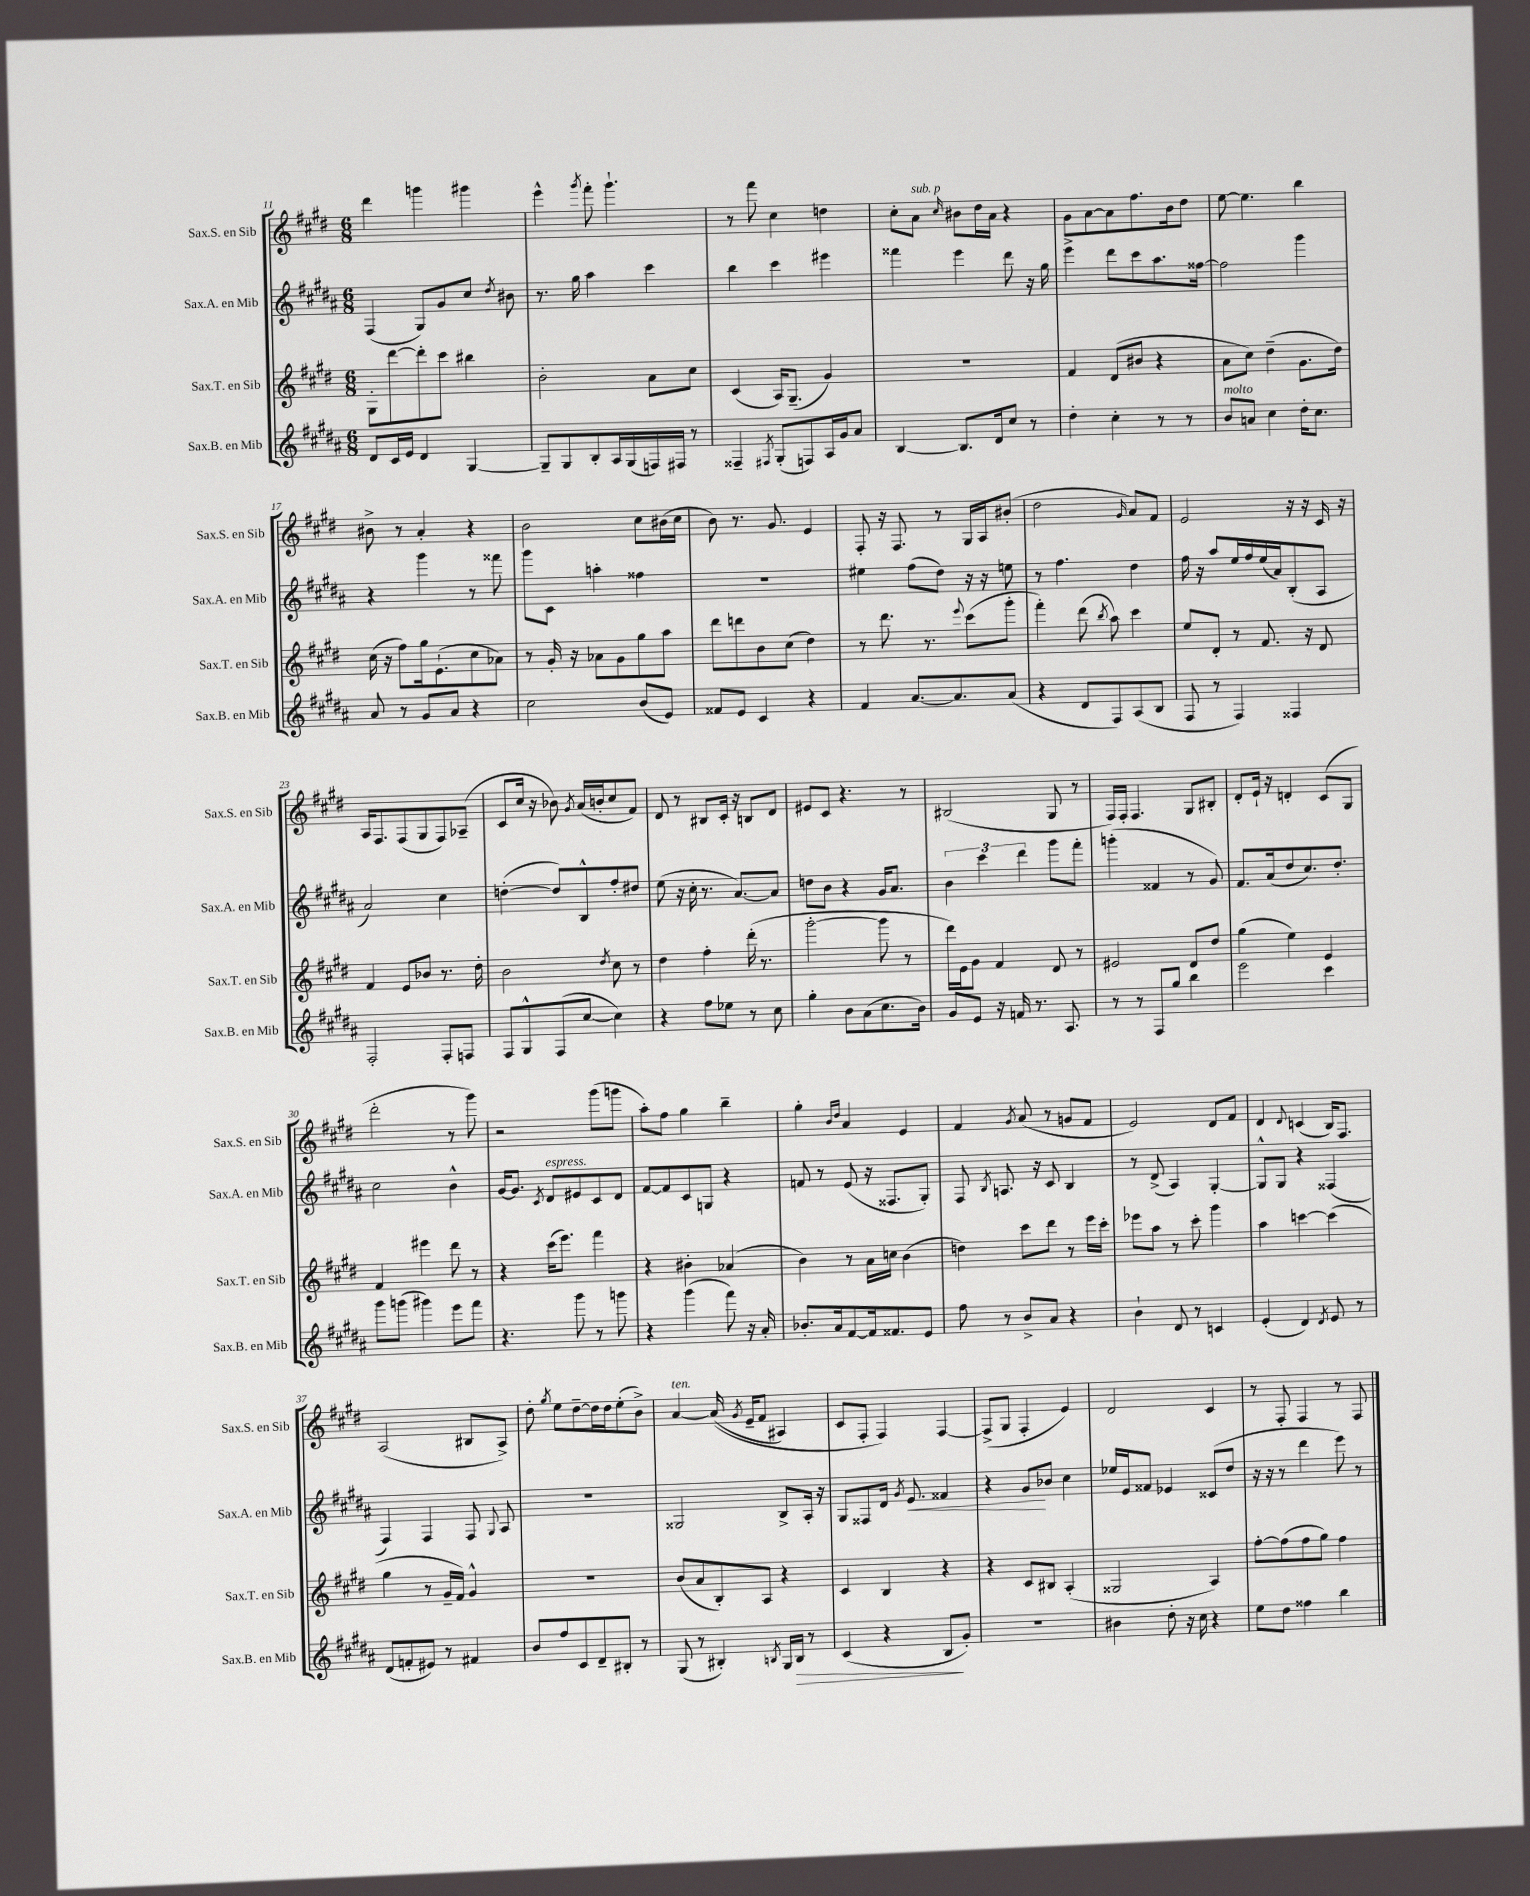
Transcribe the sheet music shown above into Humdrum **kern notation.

**kern	**dynam	**kern	**kern	**dynam	**kern
*part4	*part4	*part3	*part2	*part2	*part1
*staff4	*staff4	*staff3	*staff2	*staff2	*staff1
*I"Sax.B. en Mib	*	*I"Sax.T. en Sib	*I"Sax.A. en Mib	*	*I"Sax.S. en Sib
*I'Sax.B. en Mib	*	*I'Sax.T. en Sib	*I'Sax.A. en Mib	*	*I'Sax.S. en Sib
*clefG2	*	*clefG2	*clefG2	*	*clefG2
*k[f#c#g#d#a#]	*	*k[f#c#g#d#]	*k[f#c#g#d#a#]	*	*k[f#c#g#d#]
*M6/8	*	*M6/8	*M6/8	*	*M6/8
=11	=11	=11	=11	=11	=11
8d#/L	.	8G#'\L	(4F#/	.	4ddd#\
16c#/L	.	[8ddd#\	.	.	.
16e/JJ	.	.	.	.	.
4d#/	.	8ddd#'\]	8G#/L)	.	4gggn\
.	.	8ccc#\J	8g#/	.	.
[4G#/	.	4bb#X\	8cc#/J	.	4ggg#X\
.	.	.	8qdd#/	.	.
.	.	.	8b#X\	.	.
=12	=12	=12	=12	=12	=12
8G#~/L]	.	2b'\	8.r	.	4eee^^\
8G#/	.	.	.	.	.
.	.	.	16gg#\	.	.
.	.	.	.	.	8qggg#/
8B'/	.	.	4aa#\	.	8fff#'\
16A#/L	.	.	.	.	4.ggg#`\
(16G#/	.	.	.	.	.
16Fn/)	.	8a\L	4ccc#\	.	.
16F#X/JJ	.	.	.	.	.
8r	.	8cc#\J	.	.	.
=13	=13	=13	=13	=13	=13
4F##X~/	.	(4c#/	4bb\	.	8r
.	.	.	.	.	8fff#\
8qF#X/	.	.	.	.	.
(8G#'/L	.	16A/KL)	4ccc#\	.	4cc#\
.	.	(8.G#~/J	.	.	.
8Fn/)	.	.	.	.	.
16A#/L	.	4g#/)	4eee#X\	.	4ddn\
16g#/J	.	.	.	.	.
8a#/J	.	.	.	.	.
=14	=14	=14	=14	=14	=14
[4B/	.	2.r	4fff##X\	.	8cc#'\L
!	!	!	!	!	!LO:TX:a:i:t=sub. p
.	.	.	.	.	8a\J
.	.	.	.	.	16qqcc#/
8.B/L]	.	.	4eee\	.	8b#X\L
.	.	.	.	.	16dd#\L
16d#/k	.	.	.	.	16a\JJ
8cc#/J	.	.	8ddd#\	.	4r
8r	.	.	16r	.	.
.	.	.	16gg#\	.	.
=15	=15	=15	=15	=15	=15
4dd#'\	.	4f#/	4eee^\	.	8g#\L
.	.	.	.	.	[8a\
4cc#'\	.	(8d#/L	8ddd#\L	.	8a\]
.	.	8b#X/J	8ccc#\	.	8.ff#\
8r	.	4r	8.aa#\	.	.
.	.	.	.	.	16b\k
8r	.	.	.	.	8dd#\J
.	.	.	[16ff##X\Jk	.	.
=16	=16	=16	=16	=16	=16
!LO:TX:a:i:t=molto	!	!	!	!	!
8b/L	.	8a\L	2ff##\]	.	[8ee\
8an/J	.	8cc#\J)	.	.	4.ee\]
4cc#\	.	(4dd#~\	.	.	.
16dd#'\KL	.	8.g#\L	4ggg#\	.	4bb\
8.cc#\J	.	.	.	.	.
.	.	16dd#\Jk)	.	.	.
!!LO:LB:g=z
=17	=17	=17	=17	=17	=17
8a#/	.	(16cc#\	4r	.	8b#X^\
.	.	16r	.	.	.
8r	.	8ff#\L)	.	.	8r
8g#/L	.	16gg#\k	4ggg#\	.	4a'/
.	.	(8.e`\	.	.	.
8a#/J	.	.	.	.	.
4r	.	8cc#\	8r	.	4r
.	.	8a-X\J)	8fff##X\	.	.
=18	=18	=18	=18	=18	=18
2cc#\	.	8r	8ggg#\L	.	2b\
.	.	16g#'/	8c#\J	.	.
.	.	16r	.	.	.
.	.	8a-X\L	4aan'\	.	.
.	.	8g#\	.	.	.
(8b/L	.	8gg#\	4ff##X\	.	8cc#\L
8e/J)	.	8aa\J	.	.	(16b#X\L
.	.	.	.	.	16cc#\JJ
=19	=19	=19	=19	=19	=19
8f##X/L	.	8ddd#\L	2.r	.	8b\)
8e/J	.	8dddn\	.	.	8.r
4c#/	.	8b\	.	.	.
.	.	.	.	.	8.g#/
.	.	(8cc#\J	.	.	.
4r	.	4dd#\)	.	.	4e/
=20	=20	=20	=20	=20	=20
4f#/	.	8r	4ee#X\	.	8F#'/
.	.	8.ddd#\	.	.	16r
.	.	.	.	.	8.F#/
[8.a#/L	.	.	(8ff#\L	.	.
.	.	8.r	.	.	.
.	.	.	8dd#\J)	.	8r
8.a#/]	.	.	.	.	.
.	.	8qqeee/	.	.	.
.	.	(8ccc#\L	16r	.	16G#/LL
.	.	.	16r	.	16A/J
(8a#/J	.	8ggg#'\J	8een\	.	(8b#X'/J
=21	=21	=21	=21	=21	=21
4r	.	4fff#'\)	8r	.	2dd#\
.	.	.	4.ff#\	.	.
8d#/L	.	(8ddd#\	.	.	.
.	.	8qbb/	.	.	.
8F#/)	.	8aa\)	.	.	.
.	.	.	.	.	16qqg#/
(8A#/	.	4ccc#\	4dd#\	.	8a/L)
8B/J	.	.	.	.	8f#/J
=22	=22	=22	=22	=22	=22
8F#/	.	8ee/L	16ff#\	.	2e/
.	.	.	16r	.	.
8r	.	8d#'/J	8aa#/L	.	.
4F#/)	.	8r	16ee/L	.	.
.	.	.	16ff#/	.	.
.	.	8.f#/	(16ee/	.	.
.	.	.	16a#/J)	.	.
4F##X/	.	.	(8B'/	.	16r
.	.	16r	.	.	16r
.	.	8d#/	8A#/J	.	16c#/
.	.	.	.	.	16r
!!LO:LB:g=z
=23	=23	=23	=23	=23	=23
2F#'/	.	4f#/	2a#/)	.	16A/KL
.	.	.	.	.	8.F#/
.	.	8e/L	.	.	(8F#/
.	.	8b-X/J	.	.	8G#/
8F#'/L	.	8.r	4cc#\	.	8F#/)
8Fn/J	.	.	.	.	(8A-X~/J
.	.	16dd#'\	.	.	.
=24	=24	=24	=24	=24	=24
8F#/L	.	2b\	([4ddn'\	.	8c#/L
8G#^^/	.	.	.	.	16cc#/Jk
.	.	.	.	.	16r
(8F#/	.	.	8dd/L])	.	8b-X\)
.	.	.	.	.	8qg#/
[8cc#/J	.	.	8B^^/	.	(16a/LL
.	.	.	.	.	16bn'/J
.	.	8qdd#/	.	.	.
4cc#\])	.	8cc#\	8ff#'/	.	8cc#/
.	.	8r	8dd#X/J	.	8f#/J)
=25	=25	=25	=25	=25	=25
4r	.	4dd#\	(8ee\	.	8d#/
.	.	.	16r	.	8r
.	.	.	16cc#'\	.	.
8ff#\L	.	4ff#'\	8.r	.	8B#X/L
8ee-X\J	.	.	.	.	16c#'/Jk
.	.	.	[8.a#/L)	.	16r
8r	.	(16ddd#'\	.	.	8Bn/L
.	.	8.r	.	.	.
8cc#\	.	.	8a#/J]	.	8d#/J
=26	=26	=26	=26	=26	=26
4gg#'\	.	[2ggg#'\	8ddn\L	.	8e#X/L
.	.	.	8b\J	.	8c#/J
8b\L	.	.	4r	.	4.r
(8a#\	.	.	.	.	.
8.cc#\	.	8ggg#\]	16g#/KL	.	.
.	.	.	8.a#/J	.	.
.	.	8r	.	.	8r
16b\Jk)	.	.	.	.	.
=27	=27	=27	=27	=27	=27
8g#/L	.	16ddd#\LL)	6b\	.	(2B#X/
.	.	16e\J	.	.	.
8e/J	.	8g#\J	.	.	.
.	.	.	6ccc#\	.	.
16r	.	4f#/	.	.	.
16fn/	.	.	.	.	.
.	.	.	6ddd#\	.	.
8.r	.	.	.	.	.
.	.	8d#/	8ggg#\L	.	8G#/
8.A#/	.	.	.	.	.
.	.	8r	8fff#'\J	.	8r
=28	=28	=28	=28	=28	=28
8r	.	2e#X/	(4gggn'\	.	16F#/LL)
.	.	.	.	.	16F#'/JJ
8r	.	.	.	.	4.F#/
8F#/L	.	.	4f##X/	.	.
8gg#/J	.	.	.	.	.
4bb\	.	8d#/L	8r	.	8G#/L
.	.	8dd#/J	8g#/)	.	8B#X'/J
=29	=29	=29	=29	=29	=29
2eee\	.	(4gg#\	8.f#/L	.	8d#'/L
.	.	.	.	.	16e`/Jk
.	.	.	(16a#/k	.	16r
.	.	4ee\)	8dd#/	.	4dn'/
.	.	.	8.cc#/)	.	.
4ccc#\	.	4e/	.	.	(8c#/L
.	.	.	8.dd#'/J	.	.
.	.	.	.	.	8G#/J
!!LO:LB:g=z
=30	=30	=30	=30	=30	=30
8ggg#\L	.	4f#/	2cc#\	.	2ddd#'\
(8gggn\J	.	.	.	.	.
4ggg#X\)	.	4eee#X\	.	.	.
8eee\L	.	8ddd#\	4b^^\	.	8r
8fff#\J	.	8r	.	.	8ggg#\)
=31	=31	=31	=31	=31	=31
4.r	.	4r	[16g#/KL	.	2r
.	.	.	8.g#/J]	.	.
.	.	.	8qc#/	.	.
!	!	!	!LO:TX:a:i:t=espress.	!	!
.	.	(16ccc#\KL	8d#/L	.	.
.	.	8.eee\J)	.	.	.
8ggg#\	.	.	8e#X/	.	.
8r	.	4fff#\	8c#/	.	(8ggg#\L
8gggn\	.	.	8d#/J	.	8gggn\J
=32	=32	=32	=32	=32	=32
4r	.	4r	[8f#/L	.	8aa'\L)
.	.	.	8f#/]	.	8ff#\J
(4ggg#\	.	4b#X'\	8c#/	.	4gg#\
.	.	.	8Gn/J	.	.
8fff#\)	.	(4a-X/	4r	.	4bb~\
16r	.	.	.	.	.
16a#'/	.	.	.	.	.
=33	=33	=33	=33	=33	=33
8.b-X'/L	.	4b\)	8fn/	.	4gg#'\
.	.	.	8r	.	.
16a#/k	.	.	.	.	.
.	.	.	.	.	16qqb/LL
.	.	.	.	.	16qqdd#/JJ
[8f#/	.	8r	(8e/	.	4a/
16f#/k]	.	16a\LL	16r	.	.
8.f##X/	.	16ccn\JJ	8.F##X/L	.	.
.	.	(4b\	.	.	4e/
8e/J	.	.	8G#'/J)	.	.
=34	=34	=34	=34	=34	=34
8ff#\	.	4ddn\)	8F#/	.	4f#/
.	.	.	8qB/	.	.
8r	.	.	8.An/	.	.
.	.	.	.	.	8qg#/
8b^/L	.	8ccc#\L	.	.	(8a/
.	.	.	16r	.	.
8a#/J	.	8ddd#\J	8c#/	.	8r
4r	.	8r	4B/	.	8gn/L
.	.	16eee\LL	.	.	8f#/J
.	.	16ccc#'\JJ	.	.	.
=35	=35	=35	=35	=35	=35
4b`\	.	8eee-X\L	8r	.	2e/)
.	.	8aa\J	(8d#^/	.	.
8d#/	.	8r	4A#/)	.	.
8r	.	8ccc#'\	.	.	.
4cn/	.	4ggg#\	[4G#'/	.	8d#/L
.	.	.	.	.	8f#/J
=36	=36	=36	=36	=36	=36
(4e'/	.	4aa\	8G#^^/L]	.	4d#/
.	.	.	8G#/J	.	.
.	.	.	.	.	8qqd#/
4d#/)	.	[4cccn\	4r	.	(4cn/
8qd#/	.	.	.	.	.
8e/	.	(4ccc\]	(4F##X/	.	16B/KL)
.	.	.	.	.	8.F#/J
8r	.	.	.	.	.
!!LO:LB:g=z
=37	=37	=37	=37	=37	=37
(8d#/L	.	4gg#\	4F#/)	.	(2A/
8fn'/	.	.	.	.	.
8e#X/J)	.	8r	4F#/	.	.
8r	.	16g#~/LL	.	.	.
.	.	16f#/JJ)	.	.	.
4f#X/	.	4g#^^/	8F#/	.	8B#X/L
.	.	.	8qqG#/	.	.
.	.	.	8A#/	.	8A^/J)
=38	=38	=38	=38	=38	=38
8b/L	.	2.r	2.r	.	8dd#'\
.	.	.	.	.	8qgg#/
8ff#/	.	.	.	.	8ee\L
8c#/	.	.	.	.	[8dd#~\
8d#~/	.	.	.	.	16dd#\L]
.	.	.	.	.	16dd#\J
8B#X'/J	.	.	.	.	(8ee'\
8r	.	.	.	.	8b^\J)
=39	=39	=39	=39	=39	=39
!	!	!	!	!	!LO:TX:a:i:t=ten.
(8G#/	.	(8b/L	2G##X/	.	[4a/
8r	.	8a/	.	.	.
4B#X'/)	.	8B'/)	.	.	((16a/]
.	.	.	.	.	8qg#/
.	.	.	.	.	16e~/KL
.	.	8A/J	.	.	8f#/J
8qBn/	.	.	.	.	.
16G#/LL	.	4r	8B^/L	.	4A#X/)
!	!LO:HP:b	!	!	!	!
16B/JJ	>	.	.	.	.
8r	.	.	16A#'/Jk	.	.
.	.	.	16r	.	.
=40	=40	=40	=40	=40	=40
(4c#/	.	4c#/	8G#/L	.	8c#/L
.	.	.	8F##X/	.	8F#'/J
4r	.	4B/	16d#/Jk	.	4F#/)
.	.	.	8qg#/	.	.
!	!	!	!	!LO:HP:b	!
.	.	.	8.e/	<	.
8B/L	.	4r	4f##X/	.	[4F#/
8g#'/J)	]	.	.	.	.
=41	=41	=41	=41	=41	=41
2.r	.	4r	4r	.	(8F#^/L]
.	.	.	.	.	8G#/J
.	.	8c#/L	8g#/L	.	4F#'/
.	.	8B#X/J	8b-X/J	[	.
.	.	(4A'/	4cc#\	.	4e/)
=42	=42	=42	=42	=42	=42
4b#X\	.	2G##X/	16ee-X/LL	.	2d#/
.	.	.	16e/J	.	.
.	.	.	8f##X/J	.	.
8dd#'\	.	.	4e-X/	.	.
16r	.	.	.	.	.
16cc#\	.	.	.	.	.
4r	.	4A/)	(8c##X/L	.	4c#/
.	.	.	8dd#/J	.	.
=43	=43	=43	=43	=43	=43
8ee\L	.	[8ff#'\L	16r	.	8r
.	.	.	16r	.	.
8dd#\J	.	(8ff#\]	8r	.	8F#'/
4ff##X\	.	8ff#\	4ddd#\	.	4F#/
.	.	8gg#\J)	.	.	.
4bb\	.	4ff#\	8eee\)	.	8r
.	.	.	8r	.	8F#/
==	==	==	==	==	==
*-	*-	*-	*-	*-	*-
